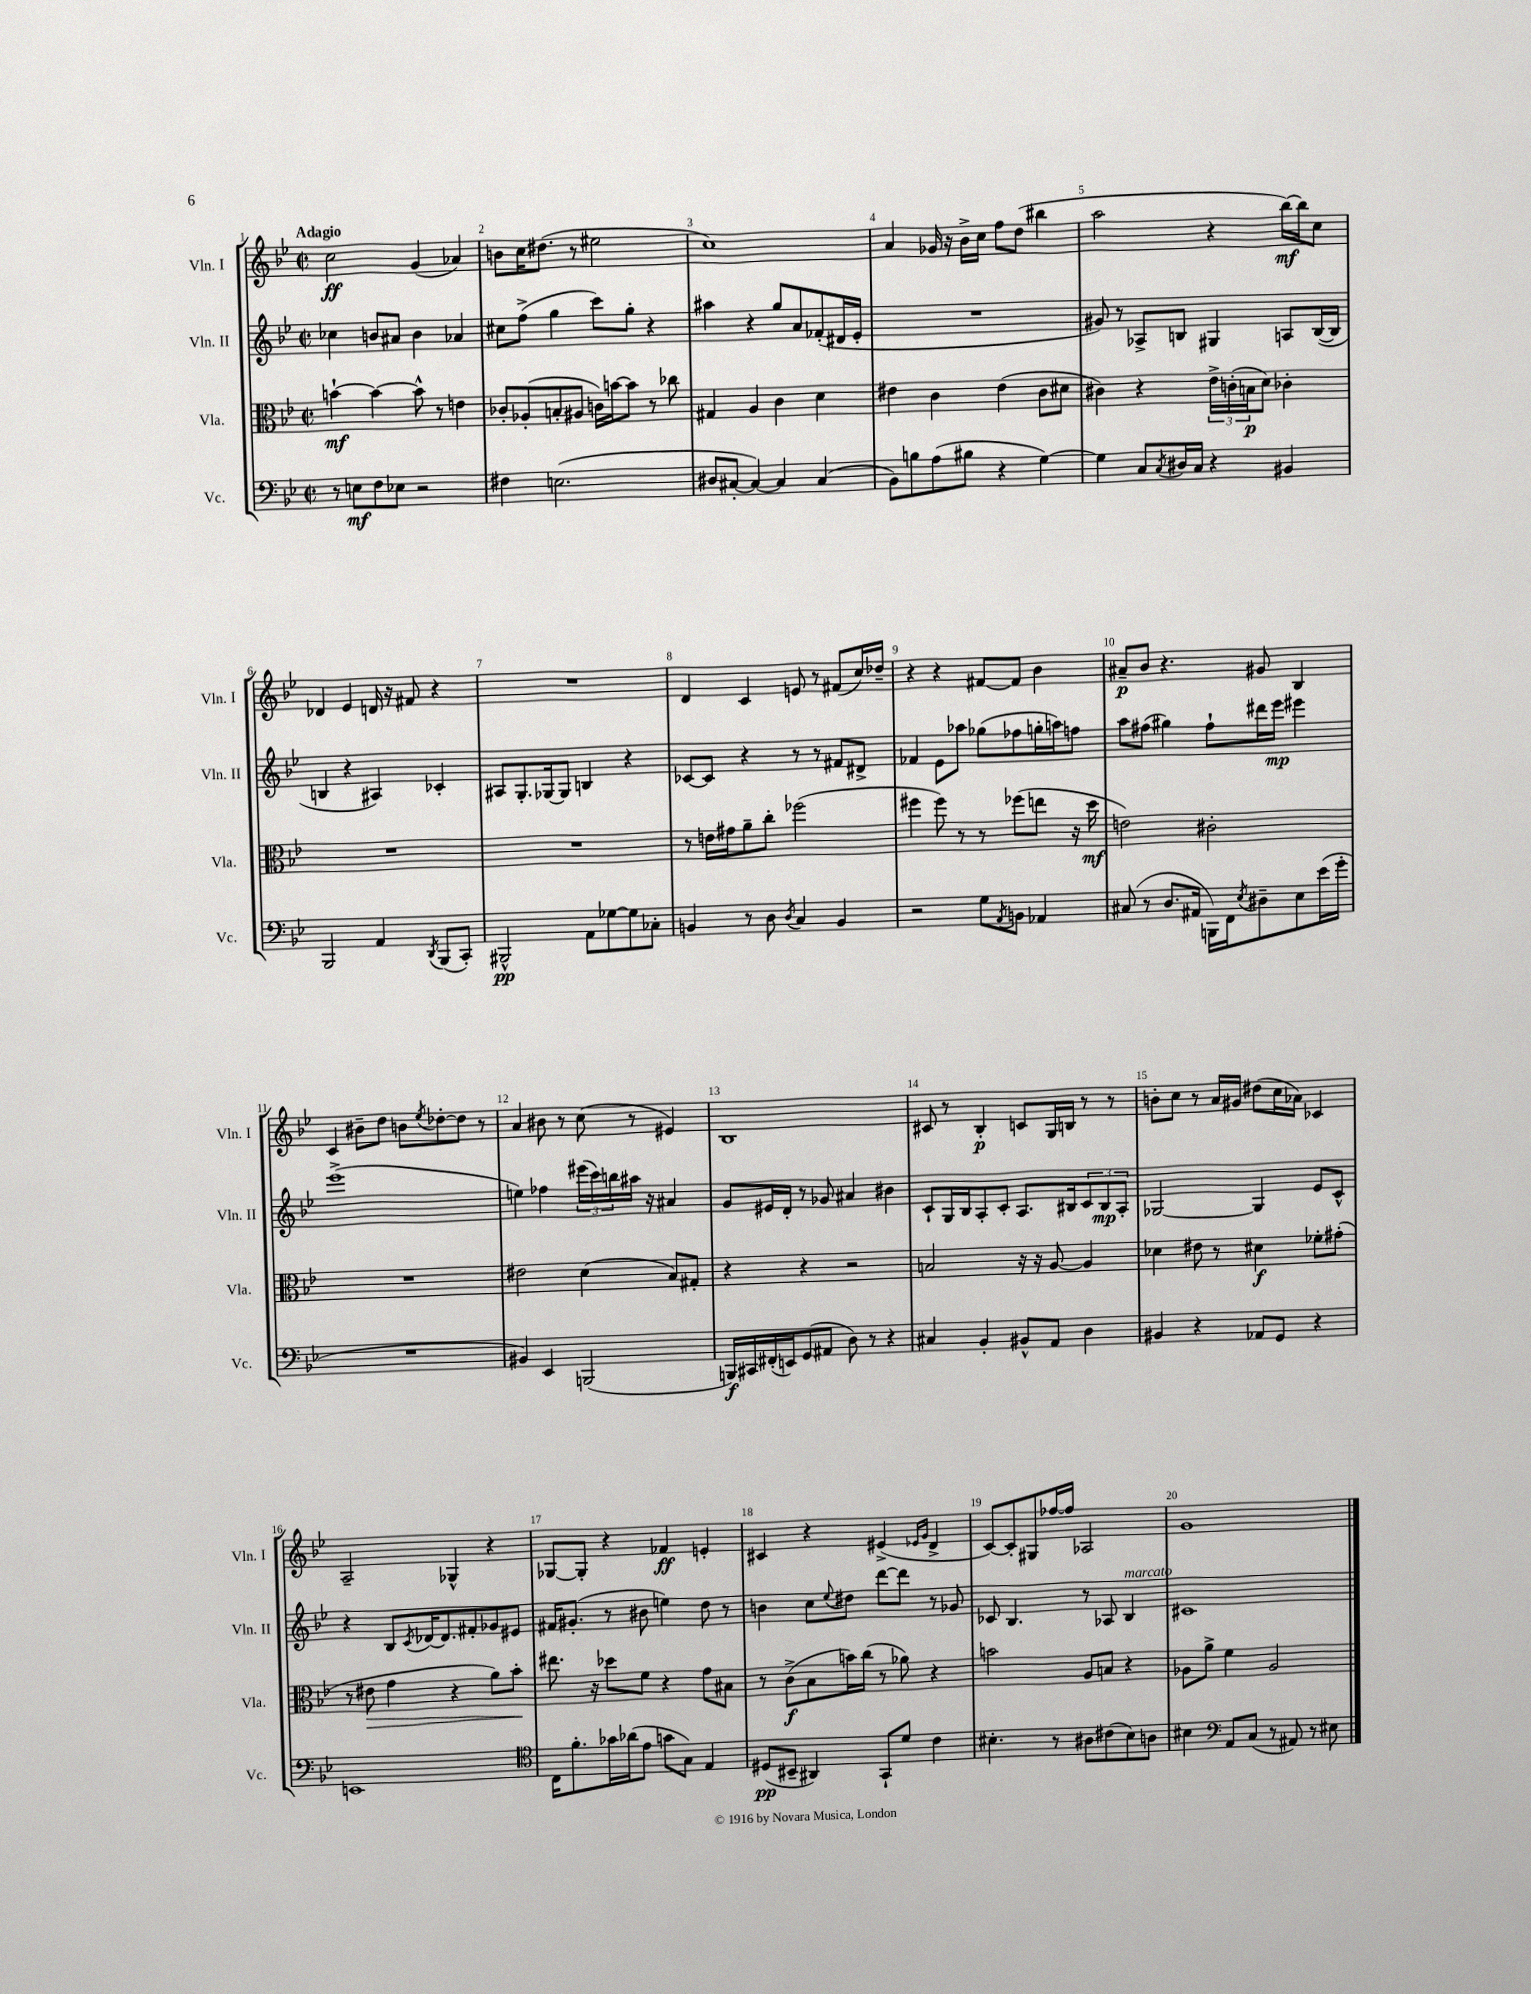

**kern	**kern	**kern	**kern
*staff4	*staff3	*staff2	*staff1
*clefF4	*clefC3	*clefG2	*clefG2
*k[b-e-]	*k[b-e-]	*k[b-e-]	*k[b-e-]
*M2/2	*M2/2	*M2/2	*M2/2
*met(c|)	*met(c|)	*met(c|)	*met(c|)
8r	[4b`	4cc-	2cc
8E	.	.	.
8F	4b_	8b	.
8E-	.	8a#	.
2r	8b^^]	4b	(4g
.	8r	.	.
.	4e	4a-	4a-)
=	=	=	=
4F#	8c-'	8cc#	8b
.	(8A-'	(8ff^	16cc
.	.	.	(8.dd#
(2.E	8B'	4gg	.
.	8A#	.	8r
.	16c)	8ccc)	2ee#
.	[16b	.	.
.	8b]	8gg'	.
.	8r	4r	.
.	8cc-	.	.
=	=	=	=
8D#	4G#	4aa#	1cc)
[8C#'	.	.	.
4C#_)	4A	4r	.
4C#]	4c	8gg	.
.	.	8a	.
(4C#	4d	(8f-'	.
.	.	16d#	.
.	.	16e-'	.
=	=	=	=
8BB-)	4e#	1r	4a
8B	.	.	.
(8A	4c	.	16g-
.	.	.	16r
8B#	.	.	16b-^
.	.	.	16cc
4r	(4e#	.	8ff
.	.	.	(8dd
[4G)	8c	.	4bb#
.	8d#	.	.
=	=	=	=
4G]	4c#)	8g#)	2aa
.	.	8r	.
8C	4r	8A-^	.
8qC	.	.	.
16D#	.	8B	.
16C	.	.	.
4r	24e-^	4G#	4r
.	(24c'	.	.
.	24B	.	.
.	8d)	.	.
4BB#	4c-'	8A	[16bb-)
.	.	.	16bb-]
.	.	([16B	8cc
.	.	16B]	.
=	=	=	=
2BBB-	1r	4B	4d-
.	.	4r	4e-
4AA	.	4A#)	16d
.	.	.	16r
.	.	.	8f#
8qDD	.	.	.
(8BBB-	.	4c-'	4r
8CC')	.	.	.
=	=	=	=
2BBB#^^	1r	8A#	1r
.	.	8.G'	.
.	.	[16G-	.
.	.	8G-]	.
8AA	.	4B	.
[8G-	.	.	.
8G-]	.	4r	.
8C-'	.	.	.
=	=	=	=
4BB	8r	[8c-	4d
.	16e	8c-]	.
.	16g#	.	.
8r	8a~	4r	4c
8D	8cc'	.	.
8qD	.	.	.
4C	(2ff-	8r	8e
.	.	8r	8r
4BB	.	8f#	(8f#
.	.	8d#^	16cc)
.	.	.	16dd-~
=	=	=	=
2r	4ff#	4f-	4r
.	8ff#)	8e-	4r
.	8r	8aa-	.
8G	8r	(8gg-	[8f#
8qAA	.	.	.
8BB	(8ff-	8ff-	8f#]
4AA-	8ee	16gg'	4b-
.	.	16aa)	.
.	16r	8ff	.
.	16dd	.	.
=	=	=	=
(8C#	2e)	8aa	8a#~
8r	.	(8ff#	8b-
8.D	.	4gg#)	4.r
16AA#	.	.	.
16BBB)	2c#'	8ff#`	.
16FF	.	.	.
8qE-	.	.	.
8D#~	.	16ddd#	8g#
.	.	16eee-	.
8E-	.	4eee#	4B-
(16e-	.	.	.
16g'	.	.	.
=	=	=	=
1r	1r	(1eee-^	4c
.	.	.	8b#~
.	.	.	8dd
.	.	.	8b
.	.	.	8qee-
.	.	.	[8dd-'
.	.	.	8dd-]
.	.	.	8r
=	=	=	=
4BB#)	2e#	4ee)	4a
4EE-	.	4ff-	8b#
.	.	.	8r
(2BBB	(4d	(24eee#	(8cc
.	.	24ccc)	.
.	.	24bb	.
.	.	16aa#	8r
.	.	16r	.
.	8B-)	4a#	4e#)
.	8G#'	.	.
=	=	=	=
16BBB)	4r	8g	1B-
16CC#	.	.	.
(16FF#'	.	16e#	.
16EE)	.	16d'	.
(8GG	4r	8r	.
8AA#	.	8g-	.
8D)	2r	4a#	.
8r	.	.	.
4r	.	4b#	.
=	=	=	=
4C#	2B	8c`	8c#
.	.	16G	8r
.	.	16B-	.
4BB-'	.	8A'	4B-'
.	.	8c'	.
8BB#^^	16r	8.A	8c
.	16r	.	.
8AA	[8A	.	16G
.	.	16B#	16B
4D	4A]	12c	8r
.	.	12B#	.
.	.	.	8r
.	.	12A'	.
=	=	=	=
4BB#	4d-	[2G-	8b'
.	.	.	8cc
4r	8e#	.	8r
.	8r	.	16a
.	.	.	16g#
8AA-	4d#	4G-]	(8dd#
8GG	.	.	16cc
.	.	.	16a-)
4r	8f-'	8e-	4c-
.	(8g#'	8c^^	.
=	=	=	=
1EE	8r	4r	2A~
.	8e#	.	.
.	4g	8B-	.
.	.	8qc	.
.	.	[16d-	.
.	.	8.d-]	.
.	4r	.	4G-^^
.	.	8f#'	.
.	8a)	8g-	4r
.	8b-'	8e#	.
=	=	=	=
*clefC4	*	*	*
16C	8.ee#	16f#	[8G-
8.f'	.	(8.g#'	.
.	.	.	8G-']
.	16r	.	.
16g-	8dd-	8r	4r
(16a-	.	.	.
8e-	8f	8b#	.
8g	4r	4ee)	4f-
8G)	.	.	.
4E-	8g	8dd	4e'
.	8B#	8r	.
=	=	=	=
(8D#	8r	4b	4c#
8BB#~	(8c^	.	.
4AA#)	8B-	8cc	4r
.	.	8qqee-	.
.	16b)	8dd#	.
.	(16cc	.	.
8GG`	8r	[8ddd	(4e#^
8d	8a-)	8ddd]	.
.	.	.	16qqe-
.	.	.	16qqg
4c	4r	8r	4d^
.	.	8g-	.
=	=	=	=
4.B#'	2b	8c-	[8c)
.	.	4.B-	8c']
.	.	.	8G#
8r	.	.	[16ff-
.	.	.	16ff-]
8A#	8A	8r	2A-
(8c#	8B	8A-	.
8B#)	4r	4B-	.
8A	.	.	.
=	=	=	=
4B#	8A-	1c#	1g
.	8a^	.	.
*clefF4	*	*	*
8AA	4f	.	.
(8C	.	.	.
8r	2A-	.	.
8AA#)	.	.	.
8r	.	.	.
8E#	.	.	.
==	==	==	==
*-	*-	*-	*-
